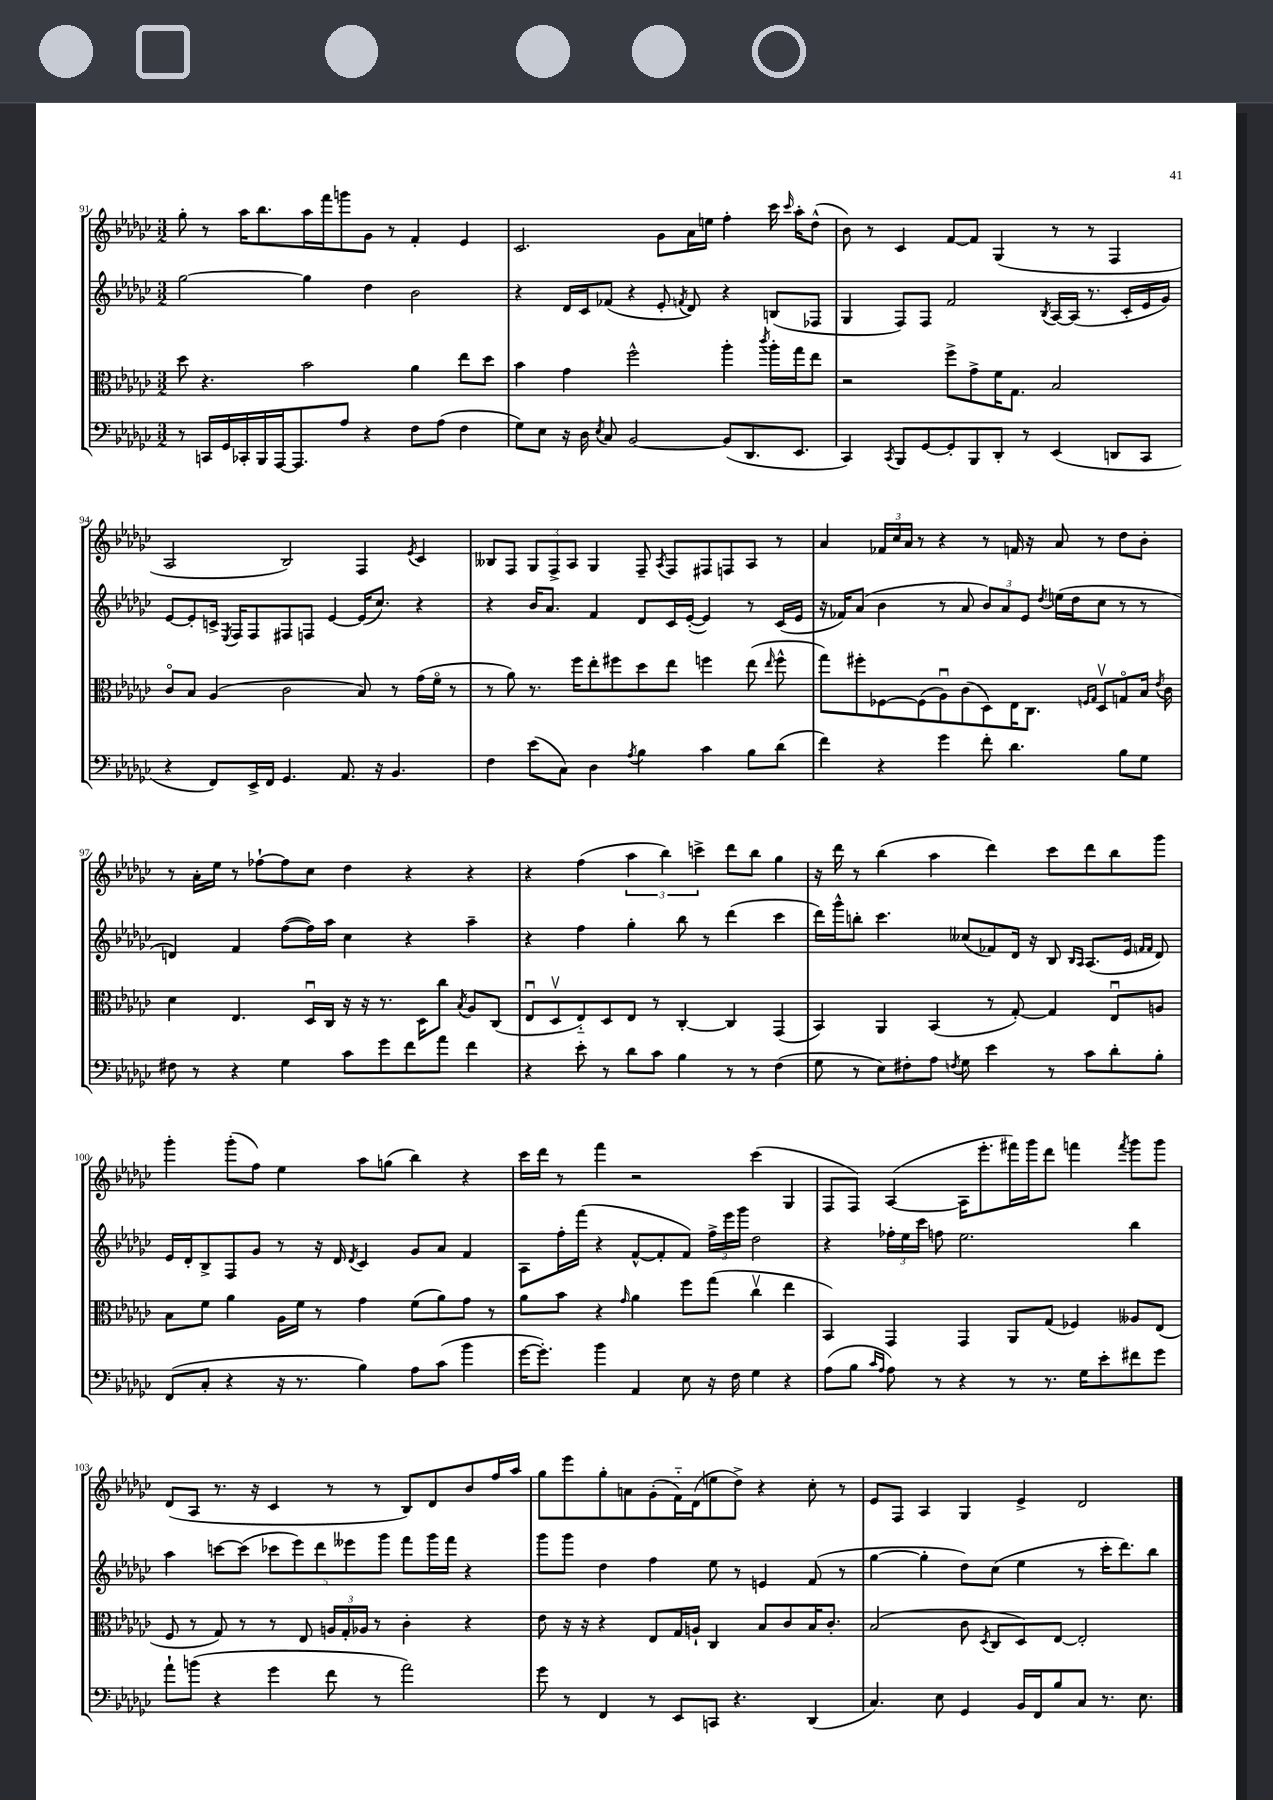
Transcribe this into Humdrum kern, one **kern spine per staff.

**kern	**kern	**kern	**kern
*part4	*part3	*part2	*part1
*staff4	*staff3	*staff2	*staff1
*clefF4	*clefC3	*clefG2	*clefG2
*k[b-e-a-d-g-c-]	*k[b-e-a-d-g-c-]	*k[b-e-a-d-g-c-]	*k[b-e-a-d-g-c-]
*M3/2	*M3/2	*M3/2	*M3/2
=91	=91	=91	=91
8r	8dd-\	[2gg-\	8gg-'\
16CCn/LL	4.r	.	8r
16GG-/	.	.	.
16CC-X'/	.	.	16aa-\KL
16BBB-/	.	.	8.bb-\
[16AAA-/J	.	.	.
8.AAA-/]	.	.	.
.	2b-\	4gg-\]	16aa-\L
.	.	.	16fff\J
8A-/J	.	.	8gggn\
4r	.	4dd-\	8g-\J
.	.	.	8r
8F\L	4a-\	2b-\	4f'/
(8A-\J	.	.	.
4F\	8ee-\L	.	4e-/
.	8dd-\J	.	.
=92	=92	=92	=92
8G-\L)	4b-\	4r	2.c-/
8E-\J	.	.	.
16r	4g-\	16d-/LL	.
16D-\	.	16c-/J	.
8qE-/	.	.	.
8C-/	.	(8f-X/J	.
[2BB-/	2ff^^\	4r	.
.	.	8e-'/	8g-\L
.	.	8qfn/	.
.	.	8d-/)	16a-\L
.	.	.	16een\JJ
(8BB-/L]	4aa-'\	4r	4ff'\
8.DD-/	.	.	.
.	8qccc-/	.	.
.	16aa-'\LL	(8Bn/L	16ccc-\
.	.	.	16qqccc-/
8.EE-/J	16gg-\J	.	16aa-'\KL
.	8ee-\J	8F-X/J	(8dd-^^\J
=93	=93	=93	=93
4CC-/)	2r	4G-/	8b-\)
.	.	.	8r
8qCC-/	.	.	.
8BBB-/L	.	8F/L)	4c-/
[8GG-/	.	8F/J	.
8GG-'/]	8ff^\L	2f/	[8f/L
8BBB-/	8g-^\	.	8f/J]
8DD-'/J	16f\K	.	(4G-/
.	8.G-\J	.	.
8r	.	.	.
.	.	8qB-/	.
(4EE-/	2B-/	[16A-/LL	8r
.	.	(16A-/JJ]	.
.	.	8.r	8r
8DDn/L	.	.	4F/
.	.	16c-'/LL	.
8CC-/J	.	16e-/	.
.	.	16g-/JJ)	.
!!LO:LB:g=z
=94	=94	=94	=94
4r	8c-/L	[8e-/L	2A-/
.	8B-/J	8e-'/]	.
8FF/L)	(4A-/	16cn^/Jk	.
.	.	8qE-/	.
.	.	16F/KL	.
16EE-^/L	.	8F/	.
16FF/JJ	.	.	.
4.GG-/	2c-\	8F#X/	2B-/)
.	.	8Fn/J	.
.	.	[4e-/	.
8.AA-/	.	.	.
.	8B-/)	(16e-/KL]	4F/
16r	.	8.cc-/J)	.
4.BB-/	8r	.	.
.	.	.	8qe-/
.	(16g-\LL	4r	4c-/
.	16f\JJ	.	.
.	8r	.	.
=95	=95	=95	=95
4F\	8r	4r	8B--X/L
.	8a-\)	.	8F/J
(8e-\L	8.r	16b-/KL	12G-/L
.	.	8.a-/J	.
.	.	.	12F^/
8C-\J)	.	.	.
.	.	.	12A-/J
.	16ff\KL	.	.
4D-\	8ee-'\	4f/	4G-/
.	8ff#X\	.	.
8qA-/	.	.	.
4B-\	8dd-\	8d-/L	8F~/
.	.	.	8qA-/
.	8ee-\J	16c-/L	8F/L
.	.	([16e-'/JJ	.
4c-\	4ffn\	4e-/])	8F#X/
.	.	.	8Fn/
8B-\L	(8ee-\	8r	8A-/J
.	16qqee-/	.	.
(8d-\J	8ff^^\	(16c-/LL	8r
.	.	16e-/JJ	.
=96	=96	=96	=96
4f\)	8gg-\L)	16r	4a-/
.	.	16f-X/KL)	.
.	8ff#X'\	(8a-/J	.
4r	[8F-X\	4b-\	24f-X/LL
.	.	.	24cc-/
.	.	.	24a-/JJ
.	(8F-\]	.	8r
4g-\	8A-u\)	8r	4r
.	(8c-\	8a-/	.
8f'\	8D-\)	12b-/L)	8r
.	.	12a-/	.
4.d-\	16E-\K	.	16fn/
.	.	12e-/J	.
.	8.C-\J	.	16r
.	.	8qdd-/	.
.	.	(16een\LL	8a-/
.	.	16dd-\J	.
.	16qqFn/LL	.	.
.	16qqG-/JJ	.	.
.	8D-v/L	8cc-\J	8r
8B-\L	8Gn/	8r	8dd-\L
8G-\J	16B-/Jk	8r	8b-'\J
.	8qe-/	.	.
.	16c-\	.	.
!!LO:LB:g=z
=97	=97	=97	=97
8F#X\	4d-\	4dn/)	8r
8r	.	.	16a-'\LL
.	.	.	16ee-\JJ
4r	4.E-/	4f/	8r
.	.	.	[8ff-X`\L
4G-\	.	([8ff\L	8ff-\]
.	16D-u/LL	16ff\L])	8cc-\J
.	16C-/JJ	16aa-\JJ	.
8c-\L	16r	4cc-\	4dd-\
.	16r	.	.
8g-\	8.r	.	.
8f\	.	4r	4r
.	16D-\KL	.	.
8a-\J	8cc-\J	.	.
.	8qB-/	.	.
4f\	8A-/L	4aa-~\	4r
.	(8C-/J	.	.
=98	=98	=98	=98
4r	8E-u/L	4r	4r
.	8D-v/	.	.
8e-'\	8E-/)	4ff\	(4ff\
8r	8D-/	.	.
8d-\L	8E-/J	4gg-'\	6aa-\
8c-\J	8r	.	.
.	.	.	6bb-\)
4B-\	[4C-'/	8bb-\	.
.	.	.	6cccn^\
.	.	8r	.
8r	4C-/]	(4ddd-\	8ddd-\L
8r	.	.	8bb-\J
(4F\	(4GG-/	4ccc-\	4gg-\
=99	=99	=99	=99
8G-\	4BB-/)	16ddd-\LL)	16r
.	.	16ggg-^^\J	16ddd-\
8r	.	8bbn'\J	8r
8E-\L)	4AA-/	4.ccc-\	(4bb-\
8F#X'\	.	.	.
8A-\J	(4BB-/	.	4aa-\
8qFn/	.	.	.
8G-\	.	(8cc--X/L	.
4e-\	8r	8f-X/)	4ddd-\)
.	[8G-'/)	16d-/Jk	.
.	.	16r	.
8r	4G-/]	8B-/	8ccc-\L
.	.	16qqB-/LL	.
.	.	16qqA-/JJ	.
8c-\L	.	(8.A-/L	8ddd-\
8d-'\	8E-u/L	.	8bb-\
.	.	16e-/Jk	.
.	.	16qqfn/LL	.
.	.	16qqf/JJ	.
8B-'\J	8An/J	8d-/)	8ggg-\J
!!LO:LB:g=z
=100	=100	=100	=100
(8FF/L	8B-\L	16e-/LL	4ggg-'\
.	.	16d-'/J	.
8C-'/J	8f\J	8B-^/	.
4r	4a-\	8F/	(8ggg-'\L
.	.	8g-/J	8ff\J)
16r	16A-\LL	8r	4ee-\
8.r	16f\JJ	.	.
.	8r	16r	.
.	.	16d-/	.
.	.	8qd-/	.
4B-\)	4g-\	4c-/	8aa-\L
.	.	.	(8ggn\J
8A-\L	(8f\L	8g-/L	4bb-\)
(8c-\J	8a-\)	8a-/J	.
4b-\	8g-\J	4f/	4r
.	8r	.	.
=101	=101	=101	=101
[16g-\KL	8a-\L	8A-\L	16ccc-\LL
8.g-'\J])	.	.	16ddd-\JJ
.	8b-\J	16ff'\L	8r
.	.	(16fff\JJ	.
4b-\	4r	4r	4fff\
.	16qqg-/	.	.
4AA-/	4a-\	[8f^^/L	2r
.	.	8f'/]	.
8E-\	8ff\L	8f/J)	.
16r	(8gg-\J	24ff^\LL	.
.	.	24eee-\	.
16F\	.	.	.
.	.	24ggg-\JJ	.
4G-\	4cc-v\	2dd-\	(4ccc-\
4r	4ee-\	.	4G-/
=102	=102	=102	=102
(8A-\L	4BB-/)	4r	8F/L
8B-\J	.	.	8F/J)
16qqc-/LL	.	.	.
16qqA-/JJ	.	.	.
8A-\)	4GG-/	24ff-X'\LL	([4A-/
.	.	24ee-\	.
.	.	24ccc-\JJ	.
8r	.	8ffn\	.
4r	4GG-/	2.ee-\	16A-\KL]
.	.	.	8.eee-'\
8r	8AA-/L	.	16fff#X\L)
.	.	.	16ggg-\J
8.r	(8G-/J	.	8ddd-\J
.	4F-X/)	.	4fffn\
16G-\KL	.	.	.
8e-'\	.	.	.
.	.	.	8qfff/
8f#X\	8A--X/L	4bb-\	8ggg-\L
8g-\J	(8E-/J	.	8ggg-\J
!!LO:LB:g=z
=103	=103	=103	=103
8a-`\L	8F/	4aa-\	(8d-/L
(8bn\J	8r	.	8A-/J
4r	8G-/)	[8cccn\L	8.r
.	8r	(8ccc\J]	.
.	.	.	16r
4g-\	8r	10ccc-X\L	4c-/
.	.	10eee-\)	.
.	8E-/	.	.
.	.	10ddd-\	.
8f\	24An/LL	.	8r
.	24G-'/	.	.
.	.	10eee--X\	.
.	24A-X/JJ	.	.
8r	8r	.	8r
.	.	10ggg-\J	.
2a-\)	4c-'\	8fff\L	8B-/L)
.	.	16ggg-\L	8d-/
.	.	16fff\JJ	.
.	4r	4r	8b-/
.	.	.	16ff/L
.	.	.	16aa-/JJ
=104	=104	=104	=104
8g-\	8e-\	8ggg-\L	8gg-\L
8r	16r	8ggg-\J	8eee-\
.	16r	.	.
4FF/	4r	4dd-\	8gg-'\
.	.	.	8an\
8r	8E-/L	4ff\	(8g-'\
8EE-/L	16G-/L	.	16f\L)
.	16An`/JJ	.	(16d-\J
8CCn/J	4C-/	8ee-\	8een\
4.r	.	8r	8dd-^\J)
.	8B-/L	4en/	4r
.	8c-/	.	.
(4DD-/	16B-/K	(8f/	8cc-'\
.	8.c-'/J	.	.
.	.	8r	8r
=105	=105	=105	=105
4.C-/)	(2B-/	[4gg-\	8e-/L
.	.	.	8F/J
.	.	4gg-'\]	4A-/
8E-\	.	.	.
4GG-/	8c-\	8dd-\L)	4G-/
.	8qD-/	.	.
.	8C-/L	(8cc-\J	.
16BB-/LL	8D-/)	4ee-\	4e-^/
16FF/J	.	.	.
8B-/	[8E-/J	.	.
8C-/J	2E-'/]	8r	2d-/
8.r	.	16ccc-'\KL	.
.	.	8.ddd-\)	.
8.E-\	.	.	.
.	.	8bb-\J	.
==	==	==	==
*-	*-	*-	*-
